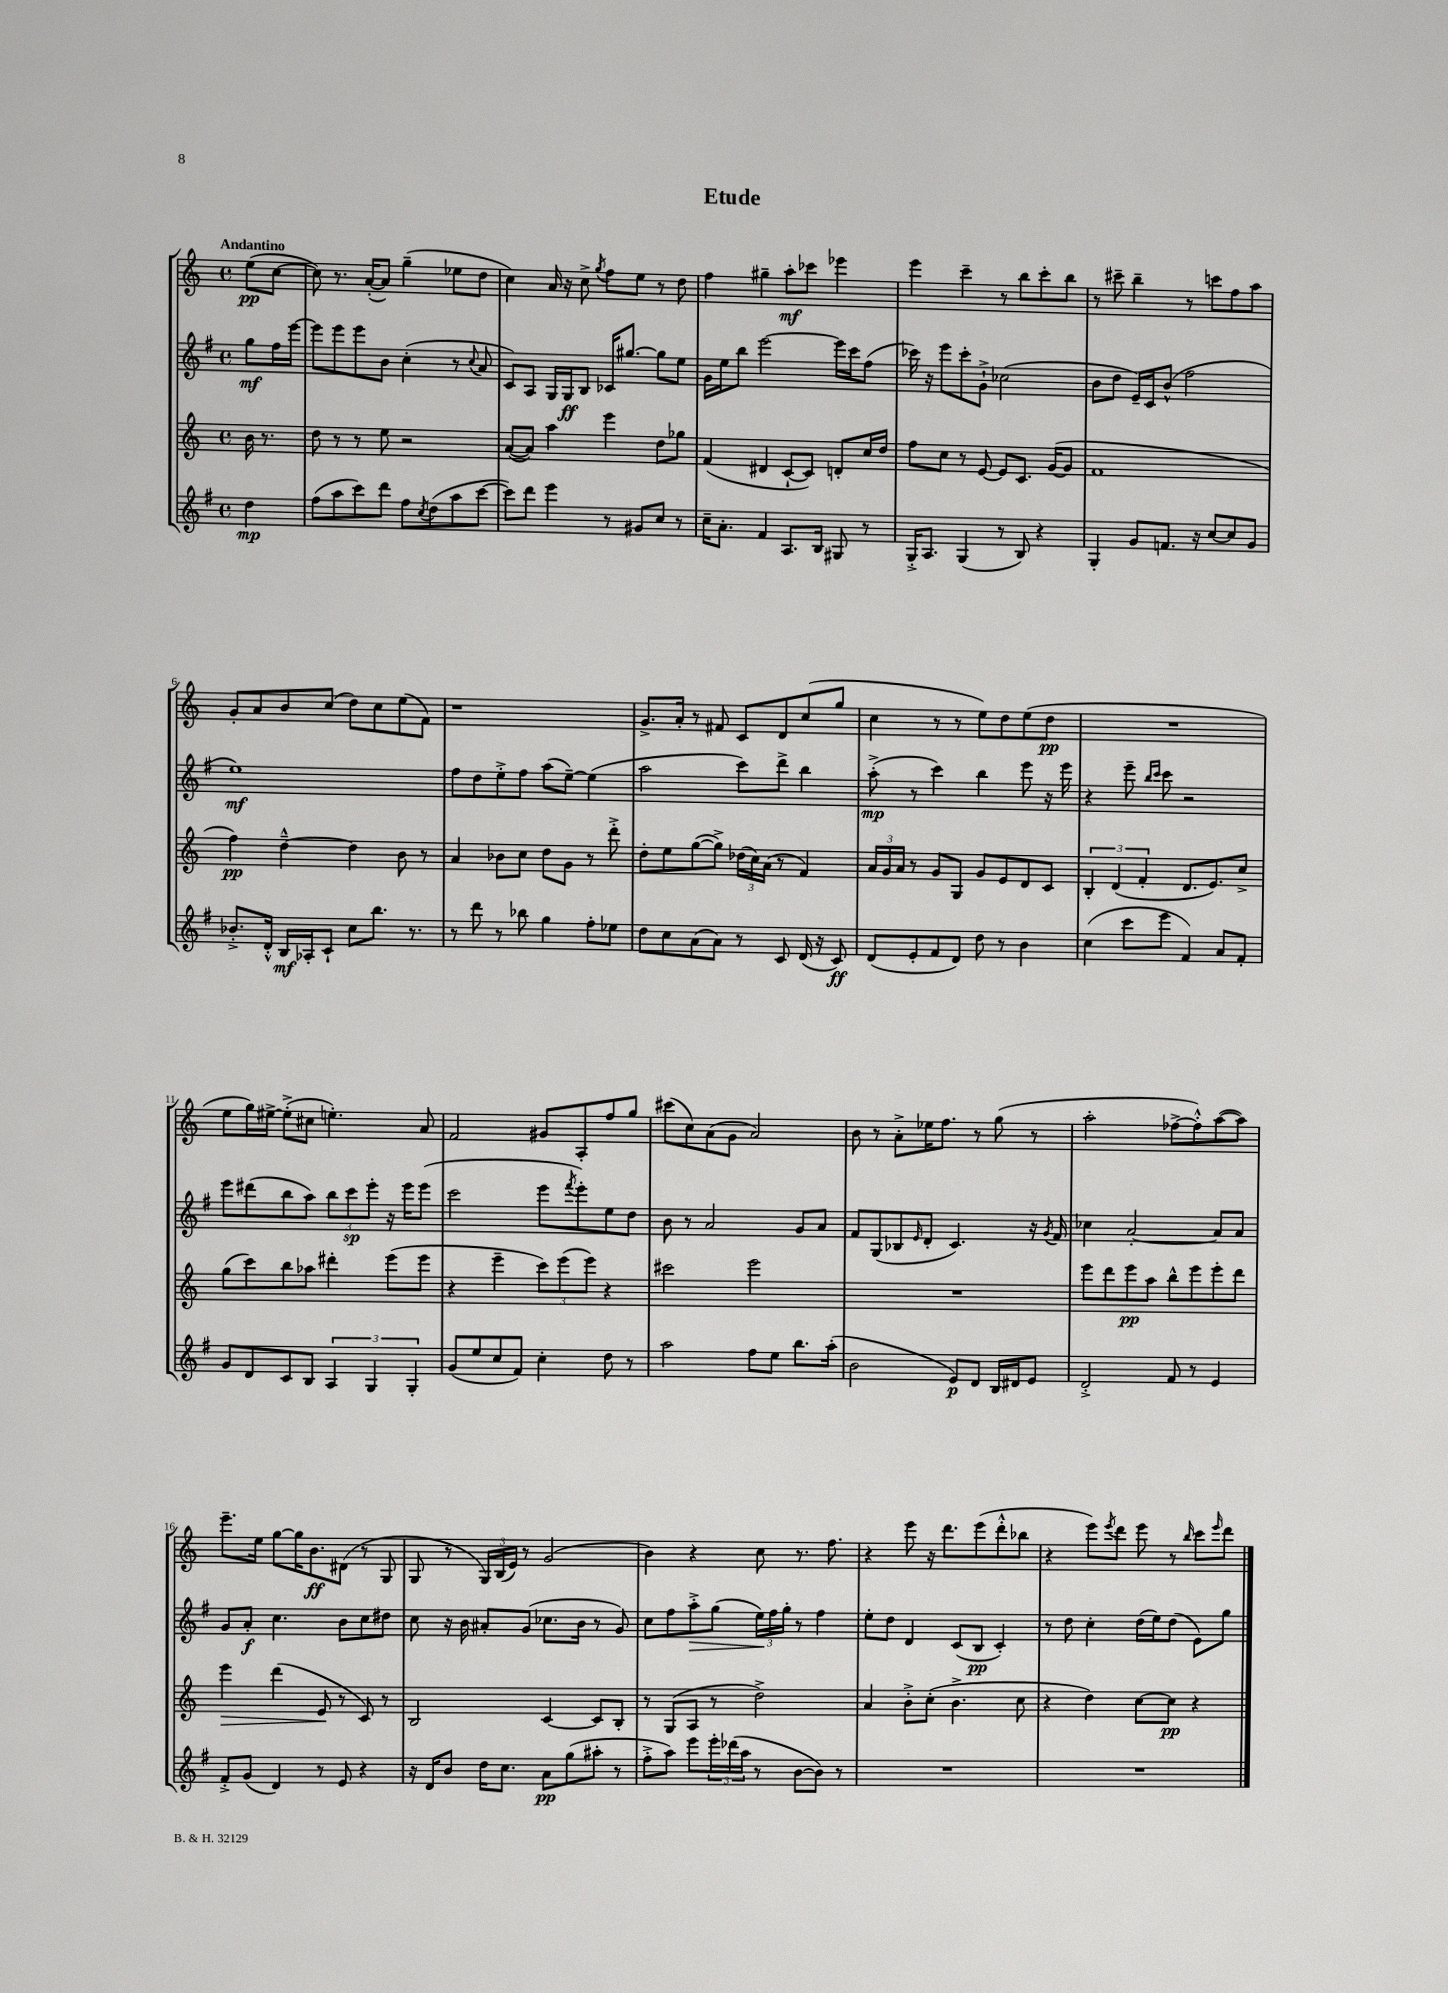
\header { title = "Etude" }
<<
\new StaffGroup <<
\new Staff = "s0" {
    \clef treble \key c \major \defaultTimeSignature \time 4/4 \partial 4 \tempo "Andantino"
    e''8\pp( c''8~ |
    c''8) r8. a'16~-.( a'8) g''4--( ees''8 d''8 |
    c''4) a'16 r16 c''8-> \acciaccatura { g''8 } f''8 e''8 r8 d''8 |
    f''4 gis''4-- a''8-.\mf ces'''8 ees'''4 |
    e'''4 c'''4-- r8 b''8 c'''8-. b''8 |
    r8 cis'''8-- b''4-- r8 c'''8 f''8 a''8 |
    g'8-. a'8 b'8 c''8( d''8) c''8 e''8( f'8) |
    r1 |
    g'8.-> a'16-. r8 fis'8 c'8 d'8 c''8( g''8 |
    c''4 r8 r8 e''8) d''8 e''8( d''8\pp |
    R1 |
    e''8 g''16) eis''16~-> eis''8-.->( cis''8 e''4.-.) a'8 |
    f'2 gis'8 a8-. f''8 g''8 |
    cis'''8( c''8) a'8( g'8 a'2) |
    b'8 r8 a'8-.-> ees''16 f''8. r8 g''8( r8 |
    a''2-. fes''8~-> fes''8-.-^) a''8~( a''8) |
    e'''8.-- e''16 g''8~ g''16 b'8.\ff dis'8( r8 g8 |
    g8 r8 \tuplet 3/2 { g16) b16( e'16) } r8 g'2( |
    b'4) r4 c''8 r8. f''8. |
    r4 e'''8 r16 d'''8. e'''8( d'''8-.-^ bes''8 |
    r4 e'''8) \acciaccatura { e'''8 } d'''8 e'''8 r8 \grace { b''16 } c'''8 \grace { e'''16 } d'''8 \bar "|." |
}
\new Staff = "s1" {
    \clef treble \key g \major \defaultTimeSignature \time 4/4 \partial 4
    g''8\mf fis''16 e'''16~ |
    e'''8 e'''8 e'''8 b'8 c''4-.( r8 \appoggiatura { c''8 } a'8 |
    c'8) a8 g16 g16\ff b8 ces'16 gis''8.~ gis''8 e''8 |
    g'16 e''16 b''8 e'''2~ e'''16 c'''16 fis''8( |
    ces'''16) r16 e'''8 ces'''8-. g'8-!-> ces''2( |
    b'8 d''8 e'16--) c'16 b'8-^( fis''2 |
    e''1\mf) |
    fis''8 d''8 e''8-.-> fis''8 a''8( e''8~--) e''4( |
    a''2 c'''8) d'''8-> b''4 |
    a''8-.->\mp( r8 c'''4) b''4 e'''8 r16 e'''16 |
    r4 e'''8-- \grace { b''16 c'''16 } c'''8 r2 |
    e'''8 dis'''8( b''8 a''8) \tuplet 3/2 { b''8 c'''8\sp e'''8-. } r16 e'''16 e'''8( |
    c'''2 e'''8 \acciaccatura { fis'''8 } e'''8-.) e''8 d''8 |
    b'8 r8 a'2 g'8 a'8 |
    fis'8 g8( bes8 \grace { e'16 } d'8-. c'4.) r16 \acciaccatura { g'8 } fis'16 |
    ces''4 a'2~-. a'8 a'8 |
    g'8 a'8-.\f c''4. b'8 c''8 dis''8 |
    c''8 r16 b'16 ais'8-. g'8( ces''8. b'16 r8 g'8) |
    c''8 fis''8 a''8-.->\> g''8( \tuplet 3/2 { e''16\!) fis''16 g''16-. } r8 fis''4 |
    e''8-. d''8 d'4 c'8( b8\pp c'4-.) |
    r8 d''8 c''4-. d''16( e''16) d''8( e'8) g''8 \bar "|." |
}
\new Staff = "s2" {
    \clef treble \key c \major \defaultTimeSignature \time 4/4 \partial 4
    b'16 r8. |
    d''8 r8 r8 e''8 r2 |
    a'8~( a'8) a''4 e'''4 d''8 ges''8 |
    f'4( dis'4 c'8~-! c'8) d'8-. c''16 d''16 |
    f''8 c''8 r8 e'8~ e'8 c'8. g'16~( g'8 |
    f'1 |
    f''4\pp) d''4~---^ d''4 b'8 r8 |
    a'4 bes'8 c''8 d''8 g'8 r8 d'''8-.-> |
    d''8-. e''8 g''8~( g''8->) \tuplet 3/2 { des''16( c''16) a'16( } r8 f'4) |
    \tuplet 3/2 { a'16 g'16 a'16 } r8 g'8 g8 g'8 e'8 d'8 c'8 |
    \tuplet 3/2 { b4-. d'4( f'4-. } d'8. e'8.) c''8-> |
    g''8( c'''8) b''8 aes''8 dis'''4-. e'''8( e'''8 |
    r4 e'''4-- \tuplet 3/2 { c'''8) e'''8( e'''8) } r4 |
    cis'''2 e'''2 |
    R1 |
    e'''8 d'''8 e'''8\pp a''8 b''8-^ e'''8 e'''8-. d'''8 |
    e'''4\> d'''4( e'8\! r8 c'8) r8 |
    b2 c'4~ c'8 b8-. |
    r8 g8( a8 r8 d''2->) |
    a'4 b'8-.-> c''8-.( b'4.-> c''8 |
    r4 d''4) c''8~ c''8\pp r4 \bar "|." |
}
\new Staff = "s3" {
    \clef treble \key g \major \defaultTimeSignature \time 4/4 \partial 4
    d''4\mp |
    fis''8( a''8 c'''8) d'''8 fis''8 \acciaccatura { c''8 } d''8( a''8 c'''8~ |
    c'''8) d'''8 e'''4 r8 gis'8 c''8 r8 |
    c''16-- a'8.-. fis'4 a8. b16 gis8 r8 |
    g16-.-> a8. g4( r8 b8) r4 |
    g4-. g'8 f'8. r16 c''8~ c''8 g'8 |
    bes'8.-.-> d'16-.-^ b16\mf aes16-. c'8-! c''8 b''8. r8. |
    r8 d'''8 r8 bes''8 g''4 fis''8-. ees''8 |
    d''8 c''8 a'8( a'8) r8 c'8 d'16( r16 c'8\ff) |
    d'8( e'8-. fis'8 d'8) d''8 r8 b'4 |
    c''4( c'''8 e'''8 fis'4) a'8 fis'8-. |
    g'8 d'8 c'8 b8 \tuplet 3/2 { a4 g4 g4-. } |
    g'8( e''8 c''8 fis'8) c''4-. d''8 r8 |
    a''2 fis''8 e''8 b''8. a''16-.( |
    b'2 e'8\p) d'8 b16 dis'16 e'8 |
    d'2-.-> fis'8 r8 e'4 |
    fis'8-.-> g'8( d'4) r8 e'8 r4 |
    r16 d'16 b'8 d''16 c''8. a'8\pp g''8( ais''8-. r8 |
    fis''8-.-> a''8) e'''8 \tuplet 3/2 { e'''16-. des'''16( a''16 } r8 b'8~ b'8) r8 |
    R1 |
    R1 \bar "|." |
}
>>
>>
